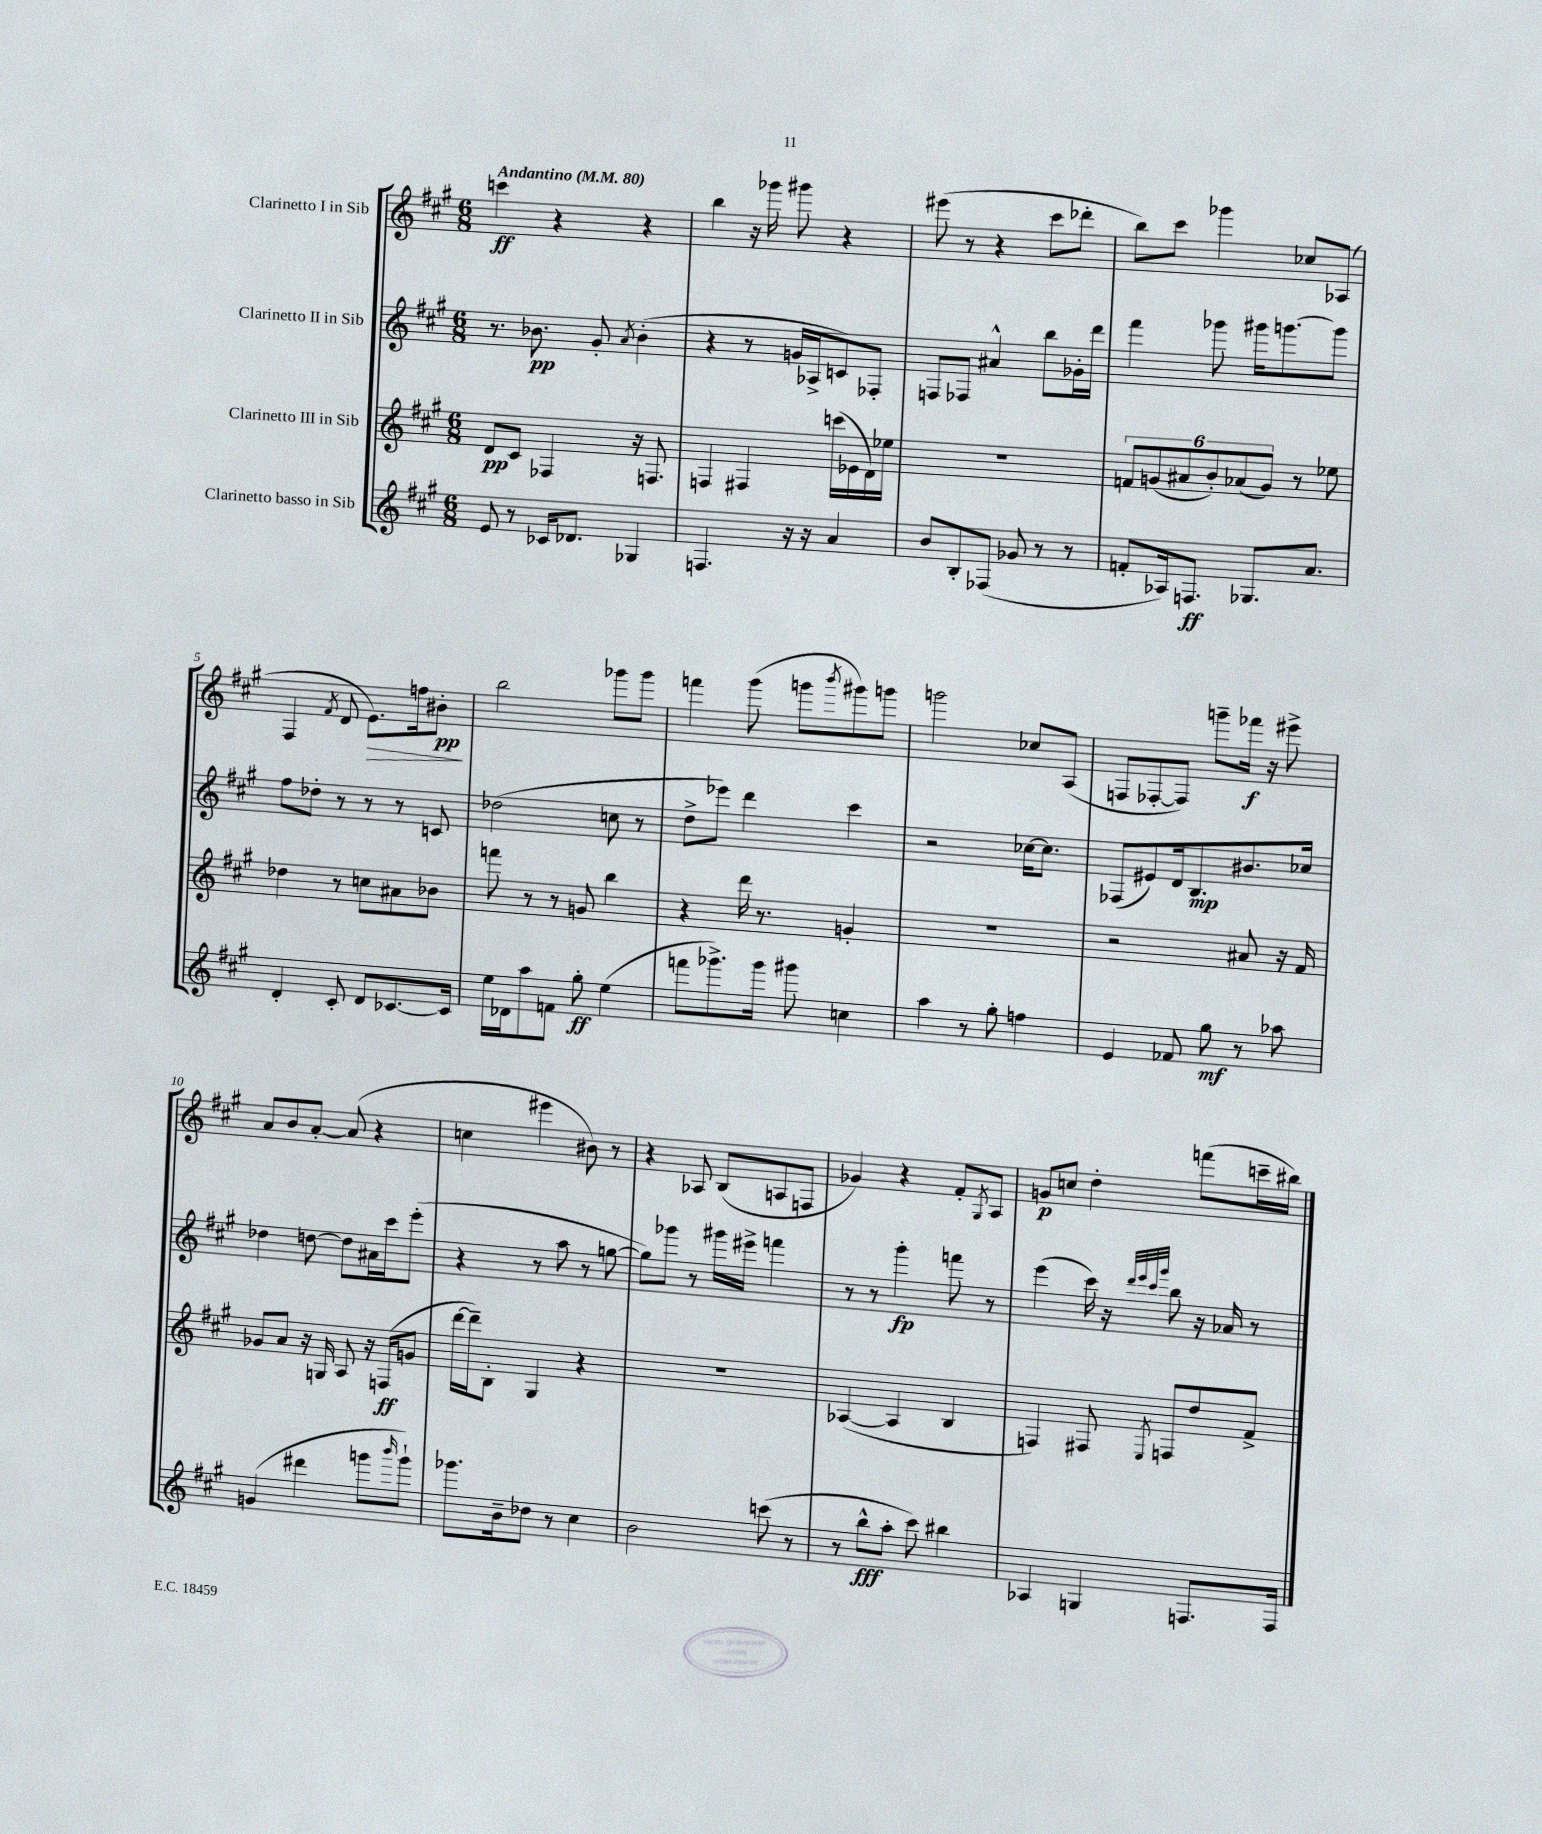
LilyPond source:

<<
\new StaffGroup <<
\new Staff = "s0" \with { instrumentName = "Clarinetto I in Sib" } {
    \clef treble \key a \major \numericTimeSignature \time 6/8 \tempo "Andantino" 4 = 80
    c'''4\ff r4 r4 |
    b''4 r16 ges'''16 gis'''8 r4 |
    eis'''8( r8 r4 cis'''8 des'''8-. |
    b''8) cis'''8 ges'''4 ces''8 aes8( |
    fis4 \acciaccatura { fis'8 } d'8 e'8.\>) f''16 bis'8-.\pp\! |
    b''2 ges'''8 ges'''8 |
    f'''4 gis'''8( g'''8 \acciaccatura { b'''8 } gis'''8) g'''8 |
    g'''2 ces''8 a8( |
    f8 fes8~-. fes8) g'''8-- fes'''16\f r16 eis'''8-> |
    a'8 b'8 a'8~-. a'8( r4 |
    c''4 eis'''4 bis'8) r8 |
    r4 aes8 b8( a8 f8 |
    ges'4) r4 fis'8-. \acciaccatura { gis8 } a8 |
    g'8\p c''8 d''4-. f'''8( c'''16-- bis''16) \bar "|." |
}
\new Staff = "s1" \with { instrumentName = "Clarinetto II in Sib" } {
    \clef treble \key a \major \numericTimeSignature \time 6/8
    r8. bes'8.\pp gis'8-. \acciaccatura { a'8 } bes'4-.( |
    r4 r8 g'16 aes16-> c'8) fes8-. |
    f8 fes8 ais'4-^ b''8 ges'16-. d'''16 |
    fis'''4 ges'''8 gis'''16 g'''8.~ g'''8 |
    fis''8 des''8-. r8 r8 r8 c'8 |
    des''2( c''8 r8 |
    d''8-> ees'''8) d'''4 cis'''4 |
    r2 ces''16~ ces''8. |
    fes8( eis'8) d'16 b8.\mp bis'8. ces''16 |
    des''4 d''8~ d''8 ais'16 cis'''16 e'''8-.( |
    r4 r8 a''8 r8 g''8~ |
    g''8) ges'''8 r8 gis'''16 eis'''16-> f'''4 |
    r8 r8 gis'''4-.\fp f'''8 r8 |
    e'''4( cis'''16) r16 \grace { d'''32 e'''32 cis'''32 gis'''32 } b''8 r16 aes'16 r8 \bar "|." |
}
\new Staff = "s2" \with { instrumentName = "Clarinetto III in Sib" } {
    \clef treble \key a \major \numericTimeSignature \time 6/8
    d'8\pp cis'8 fes4 r16 f8. |
    f4 fis4 c'''16( ees'16 d'16) ees''16 |
    R2. |
    \tuplet 6/4 { f'8 g'8( ais'8 b'8-.) aes'8( g'8) } r8 ees''8 |
    des''4 r8 c''8 ais'8 bes'8 |
    f'''8 r8 r8 g'8 b''4 |
    r4 d'''16 r8. g'4-. |
    R2. |
    r2 ais'8 r16 fis'16 |
    ges'8 a'8 r16 g16 a8 r16 f16\ff( g'8 |
    d'''16~ d'''16--) b8-. gis4 r4 |
    R2. |
    aes4~( aes4 b4 |
    f4) fis8 \acciaccatura { e8 } f8 d''8 fis'8-> \bar "|." |
}
\new Staff = "s3" \with { instrumentName = "Clarinetto basso in Sib" } {
    \clef treble \key a \major \numericTimeSignature \time 6/8
    e'8 r8 ces'16 des'8. ges4 |
    f4. r16 r16 a'4 |
    b'8 b8-. fes8( ges'8 r8 r8 |
    f'8-. aes16) f8.\ff ges8. a'8. |
    d'4-. cis'8-. d'8 ces'8.~ ces'16 |
    e''16 des'16 a''8 f'8 gis''8-.\ff e''4( |
    f'''8 ges'''8.->) ges'''16 gis'''8 c''4 |
    a''4 r8 gis''8-. f''4 |
    e'4 fes'8 gis''8\mf r8 aes''8 |
    g'4( dis'''4 g'''8 \grace { b'''16 } g'''8-!) |
    ges'''8. b'16-- des''8 r8 cis''4 |
    b'2 c'''8( r8 |
    r8 b''8-^\fff a''8-. cis'''8) bis''4 |
    aes4 g4 f8. f16 \bar "|." |
}
>>
>>
